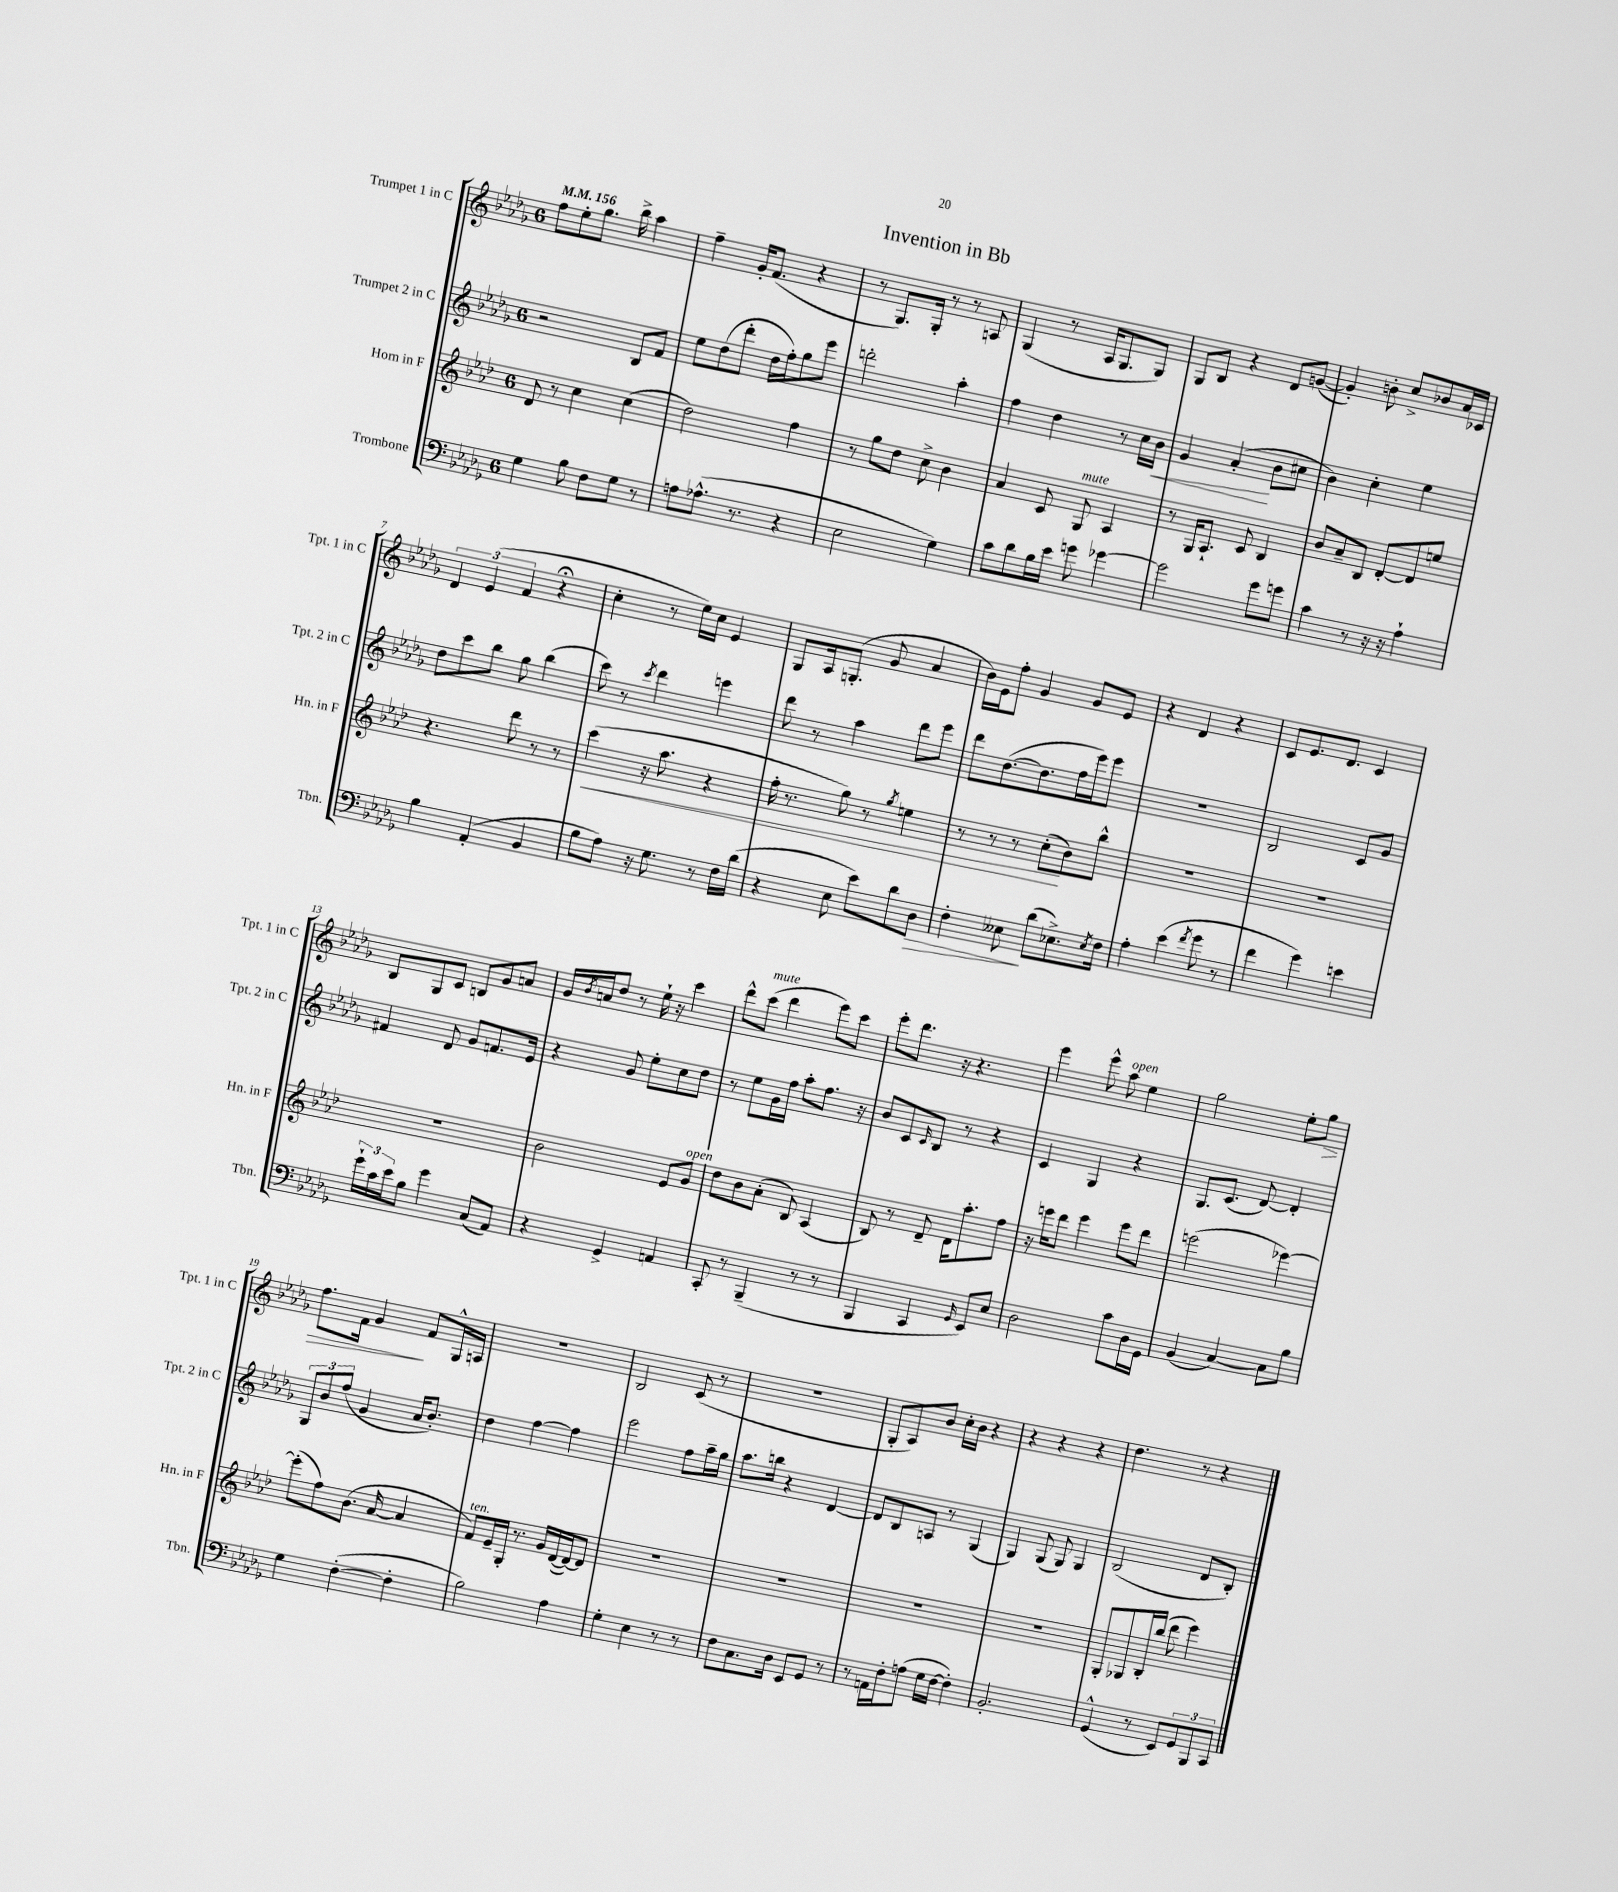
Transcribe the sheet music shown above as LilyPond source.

\header { title = "Invention in Bb" }
<<
\new StaffGroup <<
\new Staff = "s0" \with { instrumentName = "Trumpet 1 in C" shortInstrumentName = "Tpt. 1 in C" } {
    \clef treble \key des \major \once \override Staff.TimeSignature.style = #'single-digit \time 6/8 \tempo 4 = 156
    f''8 ees''8-. ges''8. bes''16-> aes''4 |
    f''4-- ges'16-. f'8.( r4 |
    r8 ges8.) ges16-. r8 r8 a8 |
    ges4( r8 aes16 ges8. ges8) |
    ges8 bes8 r4 des'8 g'8~( |
    g'4-.) b'8-. c''8-> bes'8 aes'16 ces'16 |
    \tuplet 3/2 { des'4 ees'4( f'4 } r4\fermata |
    c''4-. r8 ees''16) c''16 ees'4 |
    ges8 aes16 g8.-.( ges'8 aes'4 |
    bes'16) ees'16 f''8-. ges'4 ges'8 ees'8 |
    r4 des'4 r4 |
    c'8 ees'8. des'8. c'4 |
    bes8 ges8 c'8 b8 ges'8 a'8 |
    ges'16 \acciaccatura { bes'8 } a'16 des''8 r8 ees''16-! r16 c'''4 |
    des'''8-^ c'''8^\markup { \italic "mute" }( des'''4 ees'''8) c'''8 |
    ees'''8-. des'''8. r16 r4. |
    ees'''4 ees'''8-^ aes''8^\markup { \italic "open" } ees''4 |
    ges''2 ees''8-. ges''8\> |
    f''8. f'16 ges'4\! f'8 ges16-^ a16 |
    R2. |
    bes2 c'8( r8 |
    R2. |
    ges8-. aes8) bes'8 c''16-. bes'16 r4 |
    r4 r4 r4 |
    des''4. r8 r4 \bar "|." |
}
\new Staff = "s1" \with { instrumentName = "Trumpet 2 in C" shortInstrumentName = "Tpt. 2 in C" } {
    \clef treble \key des \major \once \override Staff.TimeSignature.style = #'single-digit \time 6/8
    r2 bes8 f'8 |
    ees''8 des''8( des'''8-. des''16 f''16-.) ges''8 ees'''8 |
    d'''2-. aes''4-. |
    f''4 des''4 r8 c''16 bes'16\< |
    ges'4 aes'4-.\!( bes'8 cis''8 |
    bes'4) c''4-. ees''4 |
    des''8 c'''8 bes''8 ges''8 bes''4( |
    c'''8) r8 \acciaccatura { c'''8 } des'''4 e'''4 |
    des'''8 r8 aes''4 des'''8 ees'''8 |
    des'''8 des''8.~( des''8. f''16 ees'''16) ees'''8 |
    r2. |
    bes2 c'8 ges'8 |
    fis'4 des'8 ges'8 f'8. ees'16 |
    r4 ges'8 ees''8-. c''8 des''8 |
    r8 ees''8 ges'16 f''16 aes''8-. f''8. r16 |
    bes'8 c'8 \grace { c'16 } bes8 r8 r4 |
    c'4 ges4 r4 |
    ges8. c'8.( des'8~) des'4-. |
    \tuplet 3/2 { ges8 bes'8 f''8( } ges'4 aes'16 bes'8.-.) |
    des''4 f''4~ f''4 |
    ees'''2 f''8 aes''16-- ges''16 |
    aes''8. b''16 r4 des'4~ |
    des'8 bes8 a8 r8 ges4( |
    ges4) ges8( ges8) ges4 |
    bes2( des'8 bes8-.) \bar "|." |
}
\new Staff = "s2" \with { instrumentName = "Horn in F" shortInstrumentName = "Hn. in F" } {
    \clef treble \key aes \major \once \override Staff.TimeSignature.style = #'single-digit \time 6/8
    des'8 r8 c''4 c''4( |
    des''2) f''4 |
    r8 g''8 des''8 c''8-> bes'4 |
    aes'4 c'8 g8^\markup { \italic "mute" } aes4 |
    r8 g16 aes8.-! c'8 bes4 |
    bes'8 aes'8-- bes8 des'8~-. des'8 e''8 |
    r4. des'''8 r8 r8 |
    c'''4\<( r16 aes''8. r4 |
    f''16-. r8. g''8) r8 \acciaccatura { g''8 } e''4 |
    r8 r8 r8 c''8-.\!( bes'8) bes''8-^ |
    R2. |
    R2. |
    R2. |
    bes'2 ees'8 g'8^\markup { \italic "open" } |
    des''8 bes'8 aes'8-.( bes8) aes4( |
    bes8) r8 des'8-- des'16 aes''8.-. f''8 |
    r16 e'''16 des'''8 e'''4 e'''8 des'''8 |
    e'''2( ees'''4~) |
    ees'''8-.( f''8) bes'8.( aes'16~ aes'4 |
    f'8^\markup { \italic "ten." }) ees'16-- g16-. r8. g'16 des'16~( des'16~) des'8 |
    R2. |
    R2. |
    R2. |
    R2. |
    g8-. ges8 bes16-. bes''16( des'''8 ees'''4) \bar "|." |
}
\new Staff = "s3" \with { instrumentName = "Trombone" shortInstrumentName = "Tbn." } {
    \clef bass \key des \major \once \override Staff.TimeSignature.style = #'single-digit \time 6/8
    ges4 bes8 f8 ges8 r8 |
    a8 aes8.-^( r8. r4 |
    ees2 ges4) |
    c'8 des'8 bes16 ees'16 g'8 ges'4~ |
    ges'2 ges'8 g'8 |
    c'4 r8 r16 r16 aes4-! |
    bes4 aes,4-.( bes,4 |
    bes8 aes8) r16 ges8. r8 f16 des'16( |
    r4 ees8 ees'8) des'8 des8\> |
    f4-. eeses8\! des'8( ees8.->) \acciaccatura { ees8 } f16 |
    aes4-. ees'4( \acciaccatura { f'8 } ges'8 r8 |
    f'4 ges'4) e'4 |
    \tuplet 3/2 { ges'16-! c'16 ees'16 } bes8 ges'4 c8( aes,8) |
    r4 ges,4-> a,4 |
    c,8-. r8 bes,,4--( r8 r8 |
    bes,,4 c,4 \grace { ges,16 } ees,8) ees8 |
    des2 c'8 des16 ges,16 |
    bes,4( c4~) c8 bes8 |
    ges4 f4~-.( f4-. |
    bes2) aes4 |
    ges4-. ees4 r8 r8 |
    f8 c8. des16 ees,8 ges,8 r8 |
    r8 a,16 f16-. a8( ges16 f16~ f4-.) |
    bes,2.-. |
    ges,4-^( r8 ees,8) \tuplet 3/2 { ges,8 bes,,8 c,8 } \bar "|." |
}
>>
>>
